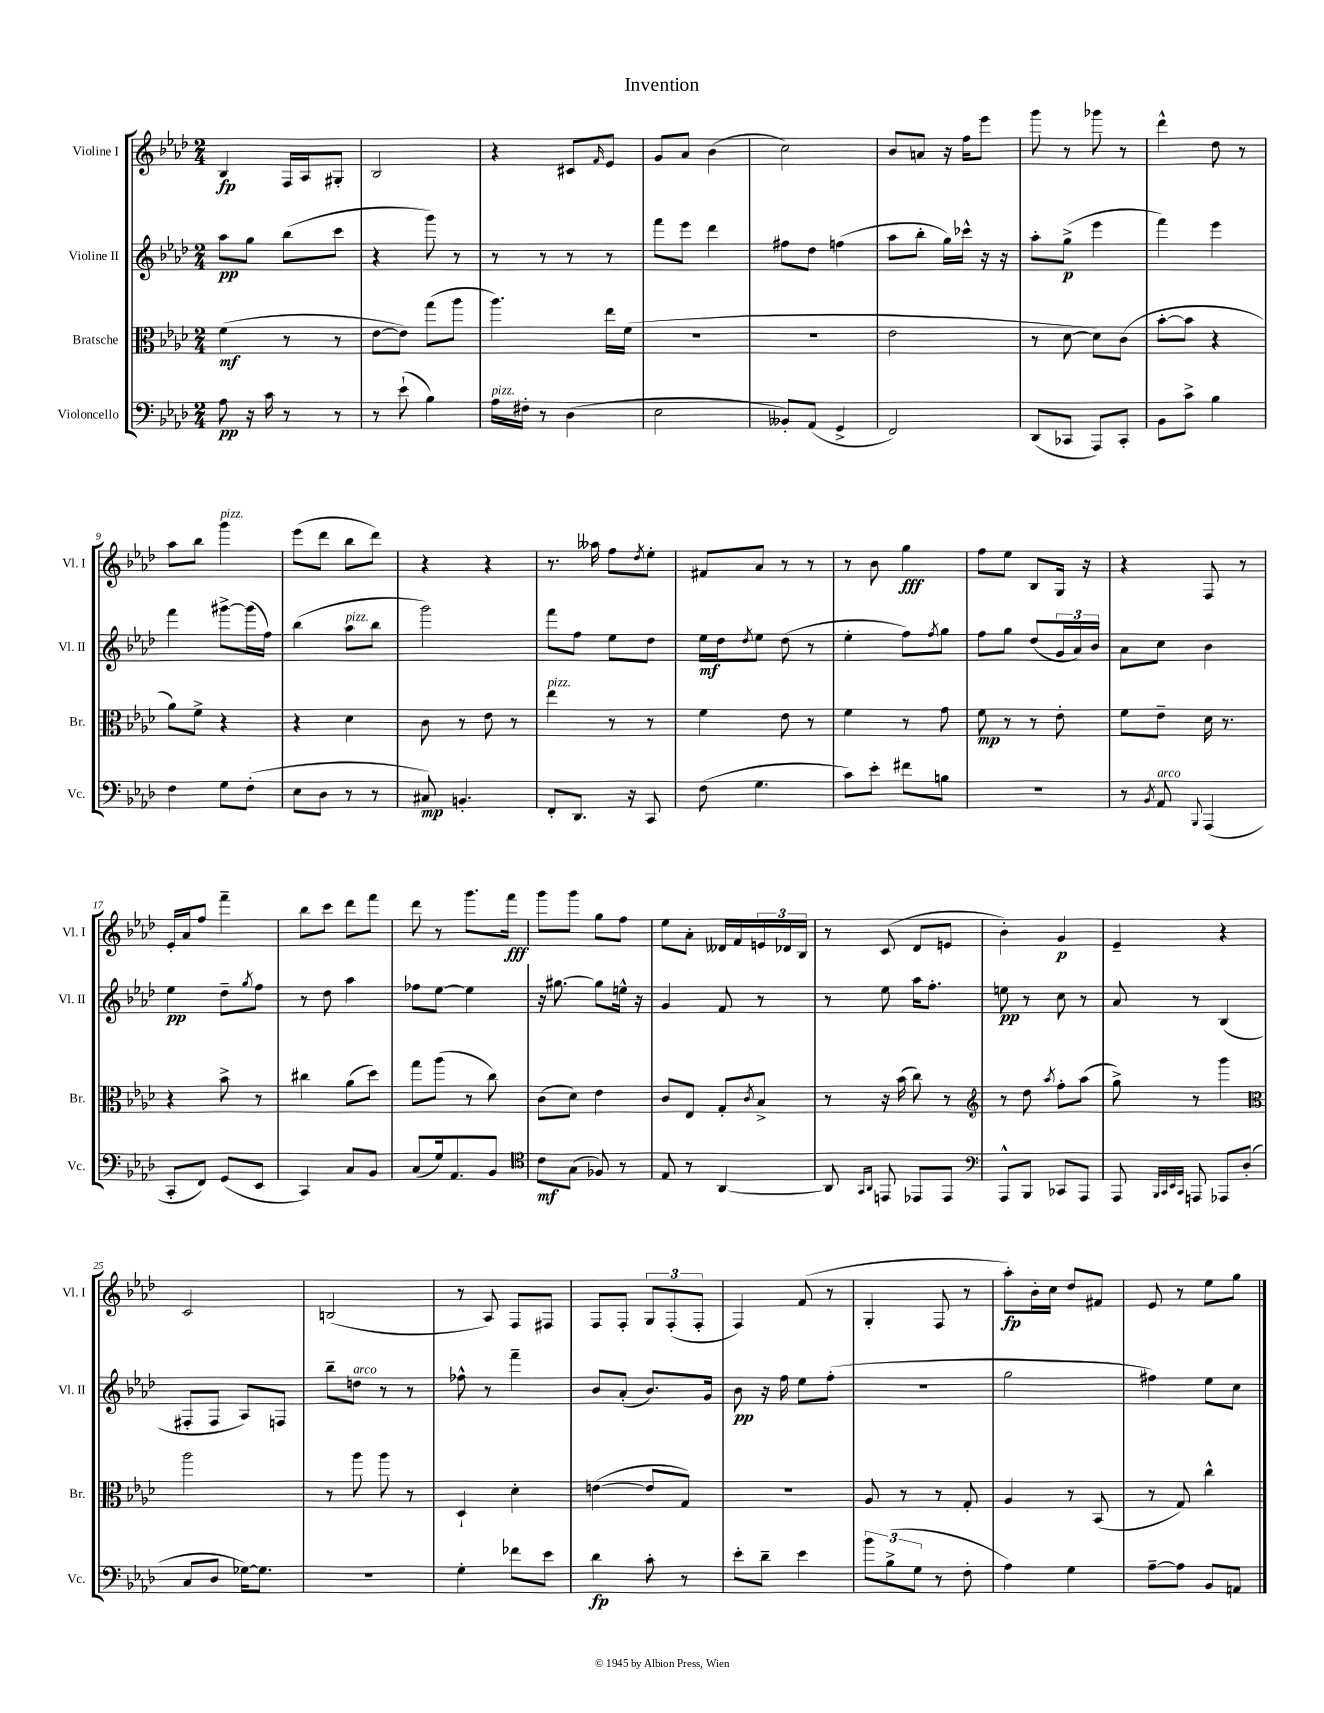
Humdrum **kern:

**kern	**dynam	**kern	**dynam	**kern	**dynam	**kern	**dynam
*part4	*part4	*part3	*part3	*part2	*part2	*part1	*part1
*staff4	*staff4	*staff3	*staff3	*staff2	*staff2	*staff1	*staff1
*I"Violoncello	*	*I"Bratsche	*	*I"Violine II	*	*I"Violine I	*
*I'Vc.	*	*I'Br.	*	*I'Vl. II	*	*I'Vl. I	*
*clefF4	*	*clefC3	*	*clefG2	*	*clefG2	*
*k[b-e-a-d-]	*	*k[b-e-a-d-]	*	*k[b-e-a-d-]	*	*k[b-e-a-d-]	*
*M2/4	*	*M2/4	*	*M2/4	*	*M2/4	*
=1	=1	=1	=1	=1	=1	=1	=1
8A-\	pp	(4f\	mf	8aa-\L	pp	4B-/	fp
16r	.	.	.	8gg\J	.	.	.
16c\	.	.	.	.	.	.	.
8r	.	8r	.	(8bb-\L	.	16F/LL	.
.	.	.	.	.	.	16A-/J	.
8r	.	8r	.	8ccc\J	.	8G#X'/J	.
=2	=2	=2	=2	=2	=2	=2	=2
8r	.	[8e-\L	.	4r	.	2B-/	.
(8e-`\	.	8e-\J])	.	.	.	.	.
4B-\)	.	(8gg\L	.	8ggg\)	.	.	.
.	.	8aa-\J	.	8r	.	.	.
=3	=3	=3	=3	=3	=3	=3	=3
!LO:TX:a:i:t=pizz.	!	!	!	!	!	!	!
16A-\LL	.	4.aa-\)	.	8r	.	4r	.
16F#X'\JJ	.	.	.	.	.	.	.
8r	.	.	.	8r	.	.	.
(4D-\	.	.	.	8r	.	8c#X/L	.
.	.	.	.	.	.	16qqf/	.
.	.	16ee-\LL	.	8r	.	8e-/J	.
.	.	(16f\JJ	.	.	.	.	.
=4	=4	=4	=4	=4	=4	=4	=4
2E-\	.	2r	.	8fff\L	.	8g/L	.
.	.	.	.	8eee-\J	.	8a-/J	.
.	.	.	.	4ddd-\	.	(4b-\	.
=5	=5	=5	=5	=5	=5	=5	=5
8BB--X'/L)	.	2r	.	8ff#X\L	.	2cc\)	.
(8AA-/J	.	.	.	8dd-\J	.	.	.
4GG^/	.	.	.	(4ffn\	.	.	.
=6	=6	=6	=6	=6	=6	=6	=6
2FF/)	.	2e-\	.	8aa-\L	.	8b-/L	.
.	.	.	.	8bb-'\J	.	8an/J	.
.	.	.	.	16gg\LL)	.	16r	.
.	.	.	.	16ccc-X^^\JJ	.	16ff\KL	.
.	.	.	.	16r	.	8eee-\J	.
.	.	.	.	16r	.	.	.
=7	=7	=7	=7	=7	=7	=7	=7
(8DD-/L	.	8r	.	8aa-'\L	.	8ggg\	.
8CC-X/J	.	[8d-\	.	(8gg^\J	p	8r	.
8AAA-/L)	.	8d-\L])	.	4eee-\	.	8ggg-X\	.
8CC-'/J	.	(8c\J	.	.	.	8r	.
=8	=8	=8	=8	=8	=8	=8	=8
8BB-\L	.	[8b-'\L	.	4fff\)	.	4ddd-^^\	.
8c^\J	.	8b-\J]	.	.	.	.	.
4B-\	.	4r	.	4eee-\	.	8dd-\	.
.	.	.	.	.	.	8r	.
!!LO:LB:g=z
=9	=9	=9	=9	=9	=9	=9	=9
4F\	.	8a-\L)	.	4fff\	.	8aa-\L	.
.	.	8f^\J	.	.	.	8bb-\J	.
!	!	!	!	!	!	!LO:TX:a:i:t=pizz.	!
8G\L	.	4r	.	[8ggg#X^\L	.	4ggg\	.
(8F'\J	.	.	.	(16ggg#\L]	.	.	.
.	.	.	.	16ff\JJ)	.	.	.
=10	=10	=10	=10	=10	=10	=10	=10
8E-\L	.	4r	.	(4bb-\	.	(8eee-\L	.
8D-\J	.	.	.	.	.	8ddd-\J	.
!	!	!	!	!LO:TX:a:i:t=pizz.	!	!	!
8r	.	4d-\	.	8aa-\L	.	8bb-\L	.
8r	.	.	.	8bb-\J	.	8ddd-\J)	.
=11	=11	=11	=11	=11	=11	=11	=11
8C#X/)	mp	8c\	.	2ggg\)	.	4r	.
4.BBn'/	.	8r	.	.	.	.	.
.	.	8e-\	.	.	.	4r	.
.	.	8r	.	.	.	.	.
=12	=12	=12	=12	=12	=12	=12	=12
!	!	!LO:TX:a:i:t=pizz.	!	!	!	!	!
8FF'/L	.	4ee-\	.	8fff\L	.	8.r	.
8.DD-/J	.	.	.	8ff\J	.	.	.
.	.	.	.	.	.	16aa--X\	.
.	.	8r	.	8ee-\L	.	8ff\L	.
16r	.	.	.	.	.	.	.
.	.	.	.	.	.	8qdd-/	.
8CC/	.	8r	.	8dd-\J	.	8ee-'\J	.
=13	=13	=13	=13	=13	=13	=13	=13
(8F\	.	4f\	.	16ee-\LL	mf	8f#X/L	.
.	.	.	.	16dd-\J	.	.	.
.	.	.	.	8qdd-/	.	.	.
4.G\	.	.	.	8ee-\J	.	8a-/J	.
.	.	8e-\	.	(8dd-\	.	8r	.
.	.	8r	.	8r	.	8r	.
=14	=14	=14	=14	=14	=14	=14	=14
8c\L)	.	4f\	.	4ee-'\	.	8r	.
8e-'\J	.	.	.	.	.	8b-\	.
8f#X\L	.	8r	.	8ff\L)	.	4gg\	fff
.	.	.	.	8qff/	.	.	.
8Bn\J	.	8g\	.	8gg\J	.	.	.
=15	=15	=15	=15	=15	=15	=15	=15
2r	.	8f\	mp	8ff\L	.	8ff\L	.
.	.	8r	.	8gg\J	.	8ee-\J	.
.	.	8r	.	(8dd-/L	.	8B-/L	.
.	.	8e-'\	.	24g/L	.	16G/Jk	.
.	.	.	.	24a-/)	.	.	.
.	.	.	.	.	.	16r	.
.	.	.	.	24b-/JJ	.	.	.
=16	=16	=16	=16	=16	=16	=16	=16
8r	.	8f\L	.	8a-\L	.	4r	.
8qBB-/	.	.	.	.	.	.	.
!LO:TX:a:i:t=arco	!	!	!	!	!	!	!
8AA-/	.	8e-~\J	.	8cc\J	.	.	.
8qqBBB-/	.	.	.	.	.	.	.
(4AAA-/	.	16d-\	.	4b-\	.	8F/	.
.	.	8.r	.	.	.	.	.
.	.	.	.	.	.	8r	.
!!LO:LB:g=z
=17	=17	=17	=17	=17	=17	=17	=17
8CC'/L	.	4r	.	4ee-\	pp	16e-'/LL	.
.	.	.	.	.	.	16a-/J	.
8FF/J)	.	.	.	.	.	8ff/J	.
(8GG/L	.	8b-^\	.	8dd-~\L	.	4fff~\	.
.	.	.	.	8qgg/	.	.	.
8EE-/J	.	8r	.	8ff\J	.	.	.
=18	=18	=18	=18	=18	=18	=18	=18
4CC/)	.	4cc#X\	.	8r	.	8bb-\L	.
.	.	.	.	8dd-\	.	8ccc\J	.
8C/L	.	(8a-\L	.	4aa-\	.	8ddd-\L	.
8BB-/J	.	8dd-\J)	.	.	.	8fff\J	.
=19	=19	=19	=19	=19	=19	=19	=19
(8C/L	.	8gg\L	.	8ff-X\L	.	8ddd-\	.
16G/k)	.	(8aa-\J	.	[8ee-\J	.	8r	.
8.AA-/	.	.	.	.	.	.	.
.	.	8r	.	4ee-\]	.	8.ggg\L	.
8BB-/J	.	8cc\)	.	.	.	.	.
.	.	.	.	.	.	16fff\Jk	fff
=20	=20	=20	=20	=20	=20	=20	=20
*clefC4	*	*	*	*	*	*	*
8c\L	mf	(8c\L	.	16r	.	8ggg\L	.
.	.	.	.	[8.gg#X\	.	.	.
(8G\J	.	8d-\J)	.	.	.	8ggg\J	.
8F-X/)	.	4e-\	.	8gg#\L]	.	8gg\L	.
8r	.	.	.	16een^^\Jk	.	8ff\J	.
.	.	.	.	16r	.	.	.
=21	=21	=21	=21	=21	=21	=21	=21
8E-/	.	8c/L	.	4g/	.	8ee-\L	.
8r	.	8E-/J	.	.	.	8a-'\J	.
[4AA-/	.	8G'/L	.	8f/	.	16d--X/LL	.
.	.	.	.	.	.	16f/	.
.	.	8qc/	.	.	.	.	.
.	.	8B-^/J	.	8r	.	24en/	.
.	.	.	.	.	.	24d-X/	.
.	.	.	.	.	.	24B-/JJ	.
=22	=22	=22	=22	=22	=22	=22	=22
8AA-/]	.	8r	.	8r	.	8r	.
16qqGG/LL	.	.	.	.	.	.	.
16qqAA-/JJ	.	.	.	.	.	.	.
8EEn/	.	16r	.	8ee-\	.	(8c/	.
.	.	(16b-\	.	.	.	.	.
8EE-X/L	.	8cc\)	.	16aa-\KL	.	8d-/L	.
.	.	.	.	8.ff'\J	.	.	.
8EE-/J	.	8r	.	.	.	8en/J	.
=23	=23	=23	=23	=23	=23	=23	=23
*clefF4	*	*clefG2	*	*	*	*	*
8AAA-^^/L	.	8r	.	8een\	pp	4b-'\)	.
8BBB-/J	.	8dd-\	.	8r	.	.	.
.	.	8qaa-/	.	.	.	.	.
8CC-X/L	.	8ff'\L	.	8cc\	.	4g/	p
8AAA-/J	.	(8aa-\J	.	8r	.	.	.
=24	=24	=24	=24	=24	=24	=24	=24
8AAA-/	.	8gg^\)	.	8a-/	.	4e-~/	.
32qqBBB-/LLL	.	.	.	.	.	.	.
32qqCC/	.	.	.	.	.	.	.
32qqEE-/	.	.	.	.	.	.	.
32qqCC/JJJ	.	.	.	.	.	.	.
8AAAn/	.	8r	.	8r	.	.	.
8AAA-X/L	.	4ggg\	.	(4B-/	.	4r	.
(8D-'/J	.	.	.	.	.	.	.
!!LO:LB:g=z
=25	=25	=25	=25	=25	=25	=25	=25
*	*	*clefC3	*	*	*	*	*
8C/L	.	2aa-\	.	8F#X'/L	.	2c/	.
8D-/J	.	.	.	8F#/J	.	.	.
[16G-X\KL)	.	.	.	8A-/L)	.	.	.
8.G-\J]	.	.	.	.	.	.	.
.	.	.	.	8Fn/J	.	.	.
=26	=26	=26	=26	=26	=26	=26	=26
2r	.	8r	.	8bb-~\L	.	(2Bn/	.
!	!	!	!	!LO:TX:a:i:t=arco	!	!	!
.	.	8aa-\	.	8ddn\J	.	.	.
.	.	8aa-\	.	8r	.	.	.
.	.	8r	.	8r	.	.	.
=27	=27	=27	=27	=27	=27	=27	=27
4G'\	.	4D-`/	.	8ff-X^^\	.	8r	.
.	.	.	.	8r	.	8A-/)	.
8f-X\L	.	4d-'\	.	4fff~\	.	8F/L	.
8e-\J	.	.	.	.	.	8F#X/J	.
=28	=28	=28	=28	=28	=28	=28	=28
4d-\	fp	([4en\	.	8b-/L	.	8F/L	.
.	.	.	.	(8a-'/J	.	8F'/J	.
8c'\	.	8e/L]	.	8.b-/L)	.	12G/L	.
.	.	.	.	.	.	(12F'/	.
8r	.	8G/J)	.	.	.	.	.
.	.	.	.	.	.	12F'/J	.
.	.	.	.	16g/Jk	.	.	.
=29	=29	=29	=29	=29	=29	=29	=29
8e-'\L	.	2r	.	8b-\	pp	4F/)	.
8d-~\J	.	.	.	16r	.	.	.
.	.	.	.	16ff\	.	.	.
4e-\	.	.	.	8ee-\L	.	(8f/	.
.	.	.	.	(8ff'\J	.	8r	.
=30	=30	=30	=30	=30	=30	=30	=30
12b-\L	.	8A-/	.	2r	.	4G'/	.
(12B-^\	.	.	.	.	.	.	.
.	.	8r	.	.	.	.	.
12G\J	.	.	.	.	.	.	.
8r	.	8r	.	.	.	8F/	.
8F'\	.	8G'/	.	.	.	8r	.
=31	=31	=31	=31	=31	=31	=31	=31
4A-\)	.	4A-/	.	2gg\	.	8aa-'\L)	fp
.	.	.	.	.	.	16b-'\L	.
.	.	.	.	.	.	16cc\JJ	.
4G\	.	8r	.	.	.	8dd-/L	.
.	.	(8BB-/	.	.	.	8f#X/J	.
=32	=32	=32	=32	=32	=32	=32	=32
[8A-~\L	.	8r	.	4ff#X\)	.	8e-/	.
8A-\J]	.	8G/)	.	.	.	8r	.
8BB-/L	.	4cc^^\	.	8ee-\L	.	8ee-\L	.
8AAn/J	.	.	.	8cc\J	.	8gg\J	.
==	==	==	==	==	==	==	==
*-	*-	*-	*-	*-	*-	*-	*-
